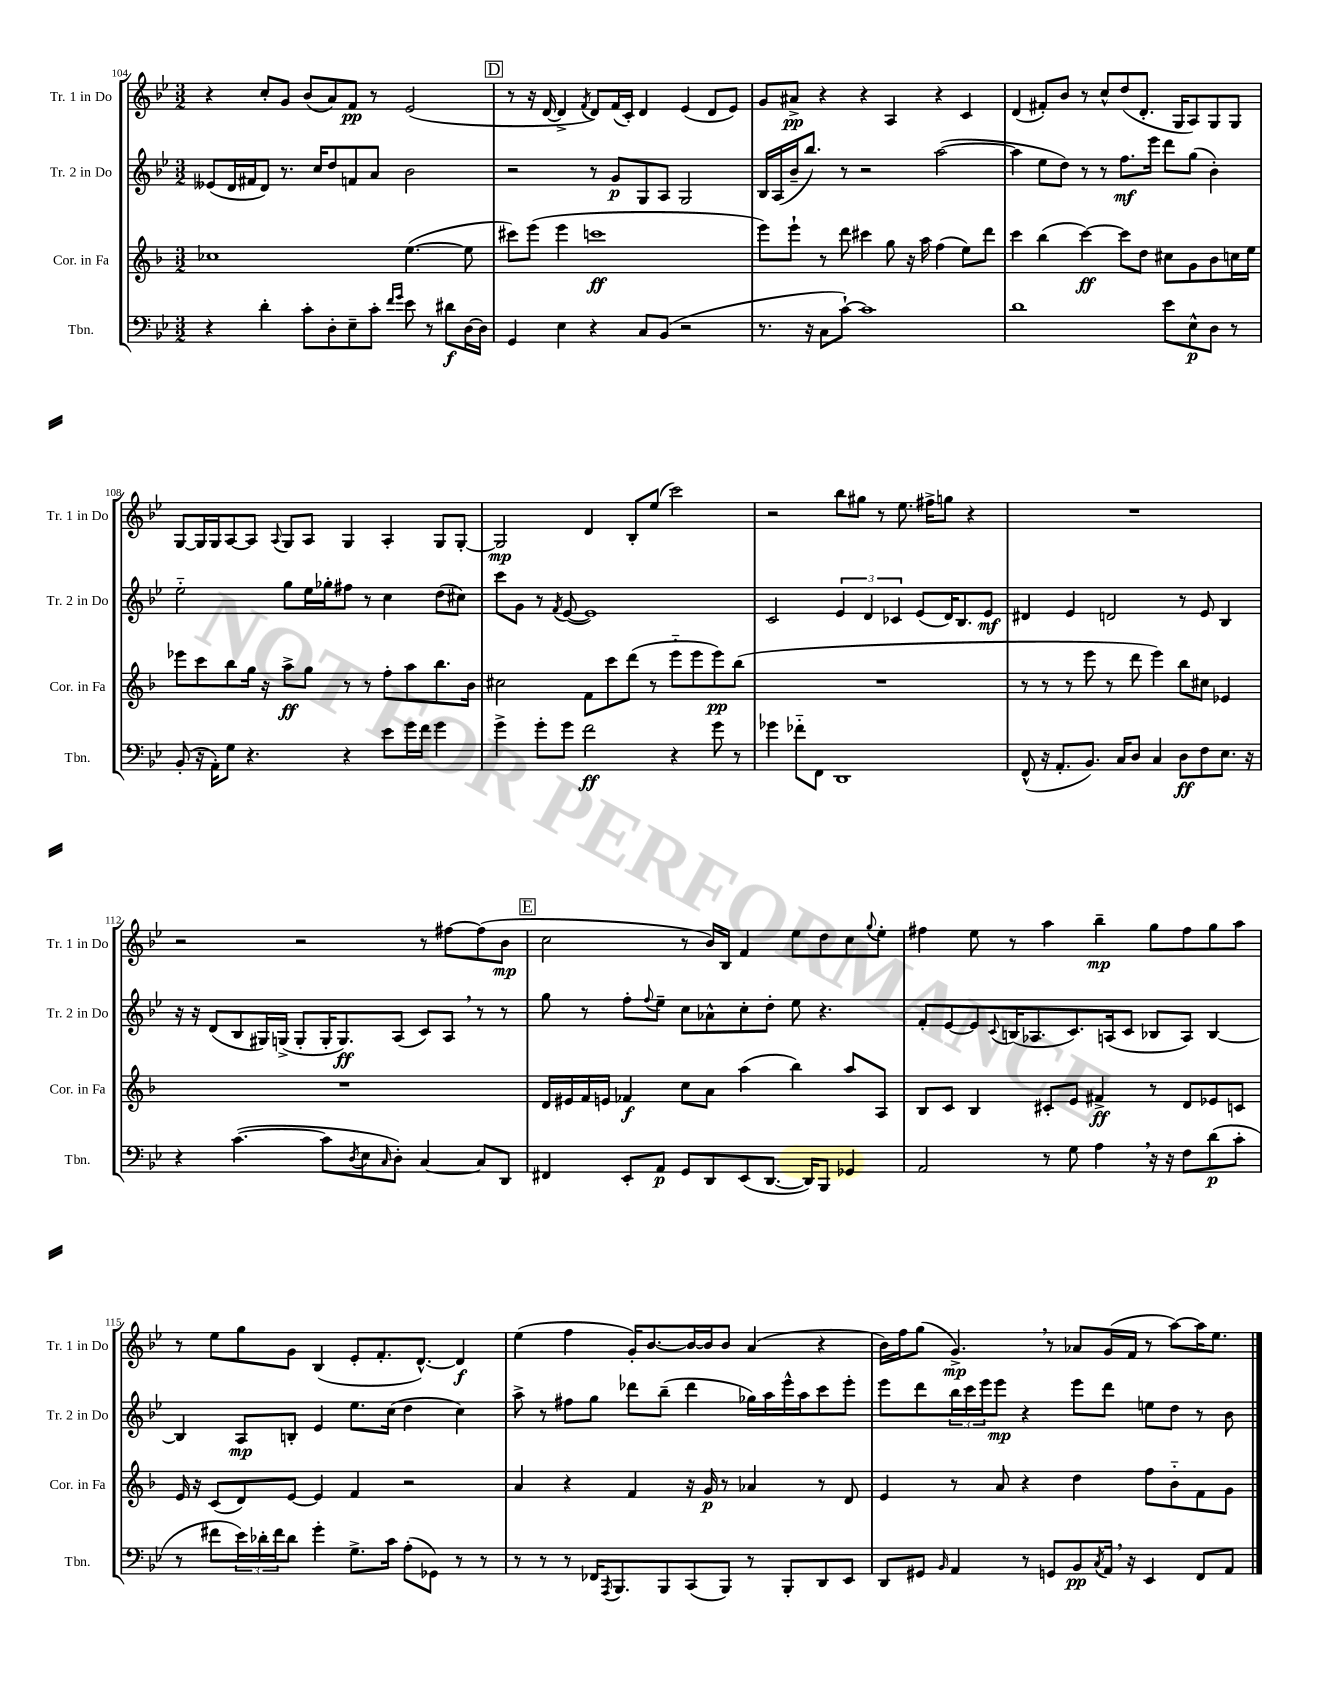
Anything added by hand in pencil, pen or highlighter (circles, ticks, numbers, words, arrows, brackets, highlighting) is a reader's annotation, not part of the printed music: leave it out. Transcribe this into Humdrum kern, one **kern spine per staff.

**kern	**dynam	**kern	**dynam	**kern	**dynam	**kern	**dynam
*part4	*part4	*part3	*part3	*part2	*part2	*part1	*part1
*staff4	*staff4	*staff3	*staff3	*staff2	*staff2	*staff1	*staff1
*I"Tbn.	*	*I"Cor. in Fa	*	*I"Tr. 2 in Do	*	*I"Tr. 1 in Do	*
*I'Tbn.	*	*I'Cor. in Fa	*	*I'Tr. 2 in Do	*	*I'Tr. 1 in Do	*
*clefF4	*	*clefG2	*	*clefG2	*	*clefG2	*
*k[b-e-]	*	*k[b-]	*	*k[b-e-]	*	*k[b-e-]	*
*M3/2	*	*M3/2	*	*M3/2	*	*M3/2	*
=104	=104	=104	=104	=104	=104	=104	=104
4r	.	1cc-X	.	(8e--X/L	.	4r	.
.	.	.	.	16d/L	.	.	.
.	.	.	.	16f#X/J	.	.	.
4d'\	.	.	.	8d/J)	.	8cc'/L	.
.	.	.	.	8.r	.	8g/J	.
8c'\L	.	.	.	.	.	(8b-/L	.
.	.	.	.	16cc/KL	.	.	.
8D'\	.	.	.	8dd/	.	8a/)	.
8E-~\	.	.	.	8fn/	.	8f/J	pp
8c'\J	.	.	.	8a/J	.	8r	.
16qqf/LL	.	.	.	.	.	.	.
16qqg/JJ	.	.	.	.	.	.	.
8e-\	.	([4.ee\	.	2b-\	.	(2e-/	.
8r	.	.	.	.	.	.	.
8d#X\L	f	.	.	.	.	.	.
[16D\L	.	8ee\]	.	.	.	.	.
16D\JJ]	.	.	.	.	.	.	.
!!LO:REH:place=s1:t=D
=105	=105	=105	=105	=105	=105	=105	=105
4GG/	.	8ccc#X\L)	.	2r	.	8r	.
.	.	(8eee\J	.	.	.	16r	.
.	.	.	.	.	.	[16d/	.
4E-\	.	4eee\	.	.	.	4d^/]	.
.	.	.	.	.	.	8qf/	.
4r	.	1cccn	ff	8r	.	8d/L)	.
.	.	.	.	8g/L	p	(16f/L	.
.	.	.	.	.	.	16c'/JJ)	.
8C/L	.	.	.	8G/	.	4d/	.
(8BB-/J	.	.	.	8A/J	.	.	.
2r	.	.	.	2G/	.	(4e-/	.
.	.	.	.	.	.	8d/L	.
.	.	.	.	.	.	8e-/J)	.
=106	=106	=106	=106	=106	=106	=106	=106
8.r	.	8eee\L)	.	16B-/LL	.	8g/L	.
.	.	.	.	(16A/	.	.	.
.	.	8eee`\J	.	16b-~/J	.	8a#X^/J	pp
16r	.	.	.	8.bb-/J)	.	.	.
8C\L	.	8r	.	.	.	4r	.
[8c`\J)	.	8ddd\	.	8r	.	.	.
1c]	.	4ccc#X\	.	2r	.	4r	.
.	.	8gg\	.	.	.	4A/	.
.	.	16r	.	.	.	.	.
.	.	16aa\	.	.	.	.	.
.	.	(4ff\	.	([2aa\	.	4r	.
.	.	8ee\L)	.	.	.	4c/	.
.	.	8ddd\J	.	.	.	.	.
=107	=107	=107	=107	=107	=107	=107	=107
1d	.	4ccc\	.	4aa\]	.	(4d/	.
.	.	(4bb-\	.	8ee-\L	.	8f#X'/L)	.
.	.	.	.	8dd\J)	.	8b-/J	.
.	.	[4ccc\)	ff	8r	.	8r	.
.	.	.	.	8r	.	8cc^^/L	.
.	.	8ccc\L]	.	8.ff\L	mf	(8dd/	.
.	.	8dd\J	.	.	.	8.d'/J	.
.	.	.	.	16eee-\Jk	.	.	.
8e-\L	.	8cc#X\L	.	8ddd\L	.	.	.
.	.	.	.	.	.	16G/KL	.
8E-^^\	p	8g\	.	(8gg\J	.	8A/)	.
8D\J	.	8b-\	.	4b-'\)	.	8G/	.
8r	.	16ccn\L	.	.	.	8G/J	.
.	.	16ee\JJ	.	.	.	.	.
!!LO:LB:g=z
=108	=108	=108	=108	=108	=108	=108	=108
(8BB-'/	.	8eee-X\L	.	2ee-\	.	[8G/L	.
16r	.	8ccc\	.	.	.	16G/L]	.
16AA'\KL)	.	.	.	.	.	16G/J	.
8G\J	.	8bb-\	.	.	.	[8A/	.
4.r	.	16gg\Jk	.	.	.	8A/J]	.
.	.	16r	.	.	.	.	.
.	.	.	.	.	.	8qqA/	.
.	.	8aa^\L	ff	8gg\L	.	8G/L	.
.	.	8gg\J	.	16ee-\L	.	8A/J	.
.	.	.	.	16gg-X'\J	.	.	.
4r	.	8r	.	8ff#X\J	.	4G/	.
.	.	8r	.	8r	.	.	.
8e-\L	.	8ff'\L	.	4cc\	.	4A'/	.
16g\L	.	8aa\	.	.	.	.	.
16f\JJ	.	.	.	.	.	.	.
4g\	.	8.bb-\	.	(8dd\L	.	8G/L	.
.	.	.	.	8cc#X\J)	.	[8G'/J	.
.	.	16b-\Jk	.	.	.	.	.
=109	=109	=109	=109	=109	=109	=109	=109
4g^\	.	2cc#X\	.	8ccc\L	.	2G/]	mp
.	.	.	.	8g\J	.	.	.
8g'\L	.	.	.	8r	.	.	.
.	.	.	.	8qf/	.	.	.
8g\J	.	.	.	([8e-/	.	.	.
2f\	ff	8f\L	.	1e-])	.	4d/	.
.	.	8ccc\	.	.	.	.	.
.	.	(8ddd\J	.	.	.	8B-'/L	.
.	.	8r	.	.	.	(8ee-/J	.
4r	.	8eee\L	.	.	.	2ccc\)	.
.	.	8eee\	.	.	.	.	.
8g\	.	8eee\)	pp	.	.	.	.
8r	.	(8bb-\J	.	.	.	.	.
=110	=110	=110	=110	=110	=110	=110	=110
4g-X\	.	1.r	.	2c/	.	2r	.
8f-X\L	.	.	.	.	.	.	.
8FF\J	.	.	.	.	.	.	.
1DD	.	.	.	6e-/	.	8bb-\L	.
.	.	.	.	.	.	8gg#X\J	.
.	.	.	.	6d/	.	.	.
.	.	.	.	.	.	8r	.
.	.	.	.	6c-X/	.	.	.
.	.	.	.	.	.	8.ee-\	.
.	.	.	.	(8e-/L	.	.	.
.	.	.	.	.	.	16ff#X^\KL	.
.	.	.	.	16d/K)	.	8ggn\J	.
.	.	.	.	8.B-/	.	.	.
.	.	.	.	.	.	4r	.
.	.	.	.	8e-/J	mf	.	.
=111	=111	=111	=111	=111	=111	=111	=111
(8FF^^/	.	8r	.	4d#X/	.	1.r	.
16r	.	8r	.	.	.	.	.
8.AA'/L	.	.	.	.	.	.	.
.	.	8r	.	4e-/	.	.	.
8.BB-/J)	.	8eee\	.	.	.	.	.
.	.	8r	.	2dn/	.	.	.
16C/KL	.	.	.	.	.	.	.
8D/J	.	8ddd\	.	.	.	.	.
4C/	.	4eee\)	.	.	.	.	.
8D\L	ff	8bb-\L	.	8r	.	.	.
8F\	.	8cc#X\J	.	8e-/	.	.	.
8.E-\J	.	4e-X/	.	4B-/	.	.	.
16r	.	.	.	.	.	.	.
!!LO:LB:g=z
=112	=112	=112	=112	=112	=112	=112	=112
4r	.	1.r	.	16r	.	2r	.
.	.	.	.	16r	.	.	.
.	.	.	.	(8d/L	.	.	.
([4.c\	.	.	.	8B-/	.	.	.
.	.	.	.	16G#X/L)	.	.	.
.	.	.	.	(16Gn^/JJ	.	.	.
.	.	.	.	8G'/L	.	2r	.
8c\L]	.	.	.	16G'/K	.	.	.
.	.	.	.	8.G/)	ff	.	.
8qD/	.	.	.	.	.	.	.
8E-\	.	.	.	.	.	.	.
16qqC/	.	.	.	.	.	.	.
8D'\J)	.	.	.	(8A/J	.	.	.
[4C/	.	.	.	8c/L)	.	8r	.
.	.	.	.	8A,/J	.	[8ff#X\L	.
8C/L]	.	.	.	8r	.	(8ff#\]	.
8DD/J	.	.	.	8r	.	8b-\J	mp
!!LO:REH:place=s1:t=E
=113	=113	=113	=113	=113	=113	=113	=113
4FF#X/	.	16d/LL	.	8gg\	.	2cc\	.
.	.	16e#X/	.	.	.	.	.
.	.	16f/	.	8r	.	.	.
.	.	16en/JJ	.	.	.	.	.
8EE-'/L	.	4f-X/	f	8ff'\L	.	.	.
.	.	.	.	8qqff/	.	.	.
8AA/J	p	.	.	8ee-~\J	.	.	.
8GG/L	.	8cc\L	.	8cc\L	.	8r	.
8DD/	.	8a\J	.	8a-X^^\	.	16b-/LL)	.
.	.	.	.	.	.	16B-/JJ	.
(8EE-/	.	(4aa\	.	8cc'\	.	4f/	.
[8.DD/J	.	.	.	8dd'\J	.	.	.
.	.	4bb-\)	.	8ee-\	.	8ee-\L	.
16DD/KL])	.	.	.	.	.	.	.
8BBB-/J	.	.	.	4.r	.	8dd\	.
4GG-X/	.	8aa/L	.	.	.	8cc\	.
.	.	.	.	.	.	8qqgg/	.
.	.	8A/J	.	.	.	8ee-'\J	.
=114	=114	=114	=114	=114	=114	=114	=114
2AA/	.	8B-/L	.	8f'/L	.	4ff#X\	.
.	.	8c/J	.	[8e-/	.	.	.
.	.	4B-/	.	8e-/]	.	8ee-\	.
.	.	.	.	8qqc/	.	.	.
.	.	.	.	(16Bn/K	.	8r	.
.	.	.	.	8.A-X/	.	.	.
8r	.	8c#X'/L	.	.	.	4aa\	.
8G\	.	8e/J	.	8.c/)	.	.	.
4A,\	.	4f#X^/	ff	.	.	4bb-~\	mp
.	.	.	.	(16An/k	.	.	.
.	.	.	.	8c/J	.	.	.
16r	.	8r	.	8B-X/L	.	8gg\L	.
16r	.	.	.	.	.	.	.
8F\L	.	8d/L	.	8A/J)	.	8ff#\	.
(8d\	p	8e-X/	.	[4B-/	.	8gg\	.
8c'\J	.	8cn/J	.	.	.	8aa\J	.
!!LO:LB:g=z
=115	=115	=115	=115	=115	=115	=115	=115
8r	.	16e/	.	4B-/]	.	8r	.
.	.	16r	.	.	.	.	.
8f#X\L	.	(8c/L	.	.	.	8ee-\L	.
24e-\L)	.	8d/)	.	8A/L	mp	8gg\	.
24d-X'\	.	.	.	.	.	.	.
24f#\J	.	.	.	.	.	.	.
8d-\J	.	[8e/J	.	8Bn'/J	.	8g\J	.
4g'\	.	4e/]	.	4e-/	.	(4B-/	.
8.G^\L	.	4f/	.	8.ee-\L	.	8e-'/L	.
.	.	.	.	.	.	8.f'/	.
16c\Jk	.	.	.	(16cc\Jk	.	.	.
(8A'\L	.	2r	.	4dd\	.	.	.
.	.	.	.	.	.	[8.d^^/J)	.
8GG-X\J)	.	.	.	.	.	.	.
8r	.	.	.	4cc\)	.	4d/]	f
8r	.	.	.	.	.	.	.
=116	=116	=116	=116	=116	=116	=116	=116
8r	.	4a/	.	8aa^\	.	(4ee-\	.
8r	.	.	.	8r	.	.	.
8r	.	4r	.	8ff#X\L	.	4ff\	.
16FF-X/KL	.	.	.	8gg\J	.	.	.
8qAAA/	.	.	.	.	.	.	.
8.BBB-/	.	.	.	.	.	.	.
.	.	4f/	.	8ddd-X\L	.	16g'/KL)	.
.	.	.	.	.	.	[8.b-/	.
8BBB-/	.	.	.	(8bb-~\J	.	.	.
(8CC/	.	16r	.	4ddd-\	.	16b-/L_	.
.	.	16g/	p	.	.	16b-/J]	.
8BBB-/J)	.	8r	.	.	.	8b-/J	.
8r	.	4a-X/	.	16gg-X\LL)	.	(4a/	.
.	.	.	.	16aa\	.	.	.
8BBB-'/L	.	.	.	16eee-^^\	.	.	.
.	.	.	.	16aa\J	.	.	.
8DD/	.	8r	.	8ccc\	.	4r	.
8EE-/J	.	8d/	.	8eee-'\J	.	.	.
=117	=117	=117	=117	=117	=117	=117	=117
8DD/L	.	4e/	.	8eee-\L	.	16b-\LL)	.
.	.	.	.	.	.	16ff\J	.
8GG#X/J	.	.	.	8ddd\	.	(8gg\J	.
16qqBB-/	.	.	.	.	.	.	.
4AA/	.	8r	.	24bb-\L	.	4.g^,/)	mp
.	.	.	.	24ccc\	.	.	.
.	.	.	.	24eee-\J	.	.	.
.	.	8a/	.	8eee-\J	mp	.	.
8r	.	4r	.	4r	.	.	.
8GGn/L	.	.	.	.	.	8r	.
8BB-/	pp	4dd\	.	8eee-\L	.	8a-X/L	.
8qC/	.	.	.	.	.	.	.
16AA,/Jk	.	.	.	8ddd\J	.	(16g/L	.
16r	.	.	.	.	.	16f/JJ	.
4EE-/	.	8ff\L	.	8een\L	.	8r	.
.	.	8b-\	.	8dd\J	.	[8aa\L)	.
8FF/L	.	8f\	.	8r	.	16aa\K]	.
.	.	.	.	.	.	8.ee-\J	.
8AA/J	.	8g\J	.	8b-\	.	.	.
==	==	==	==	==	==	==	==
*-	*-	*-	*-	*-	*-	*-	*-
